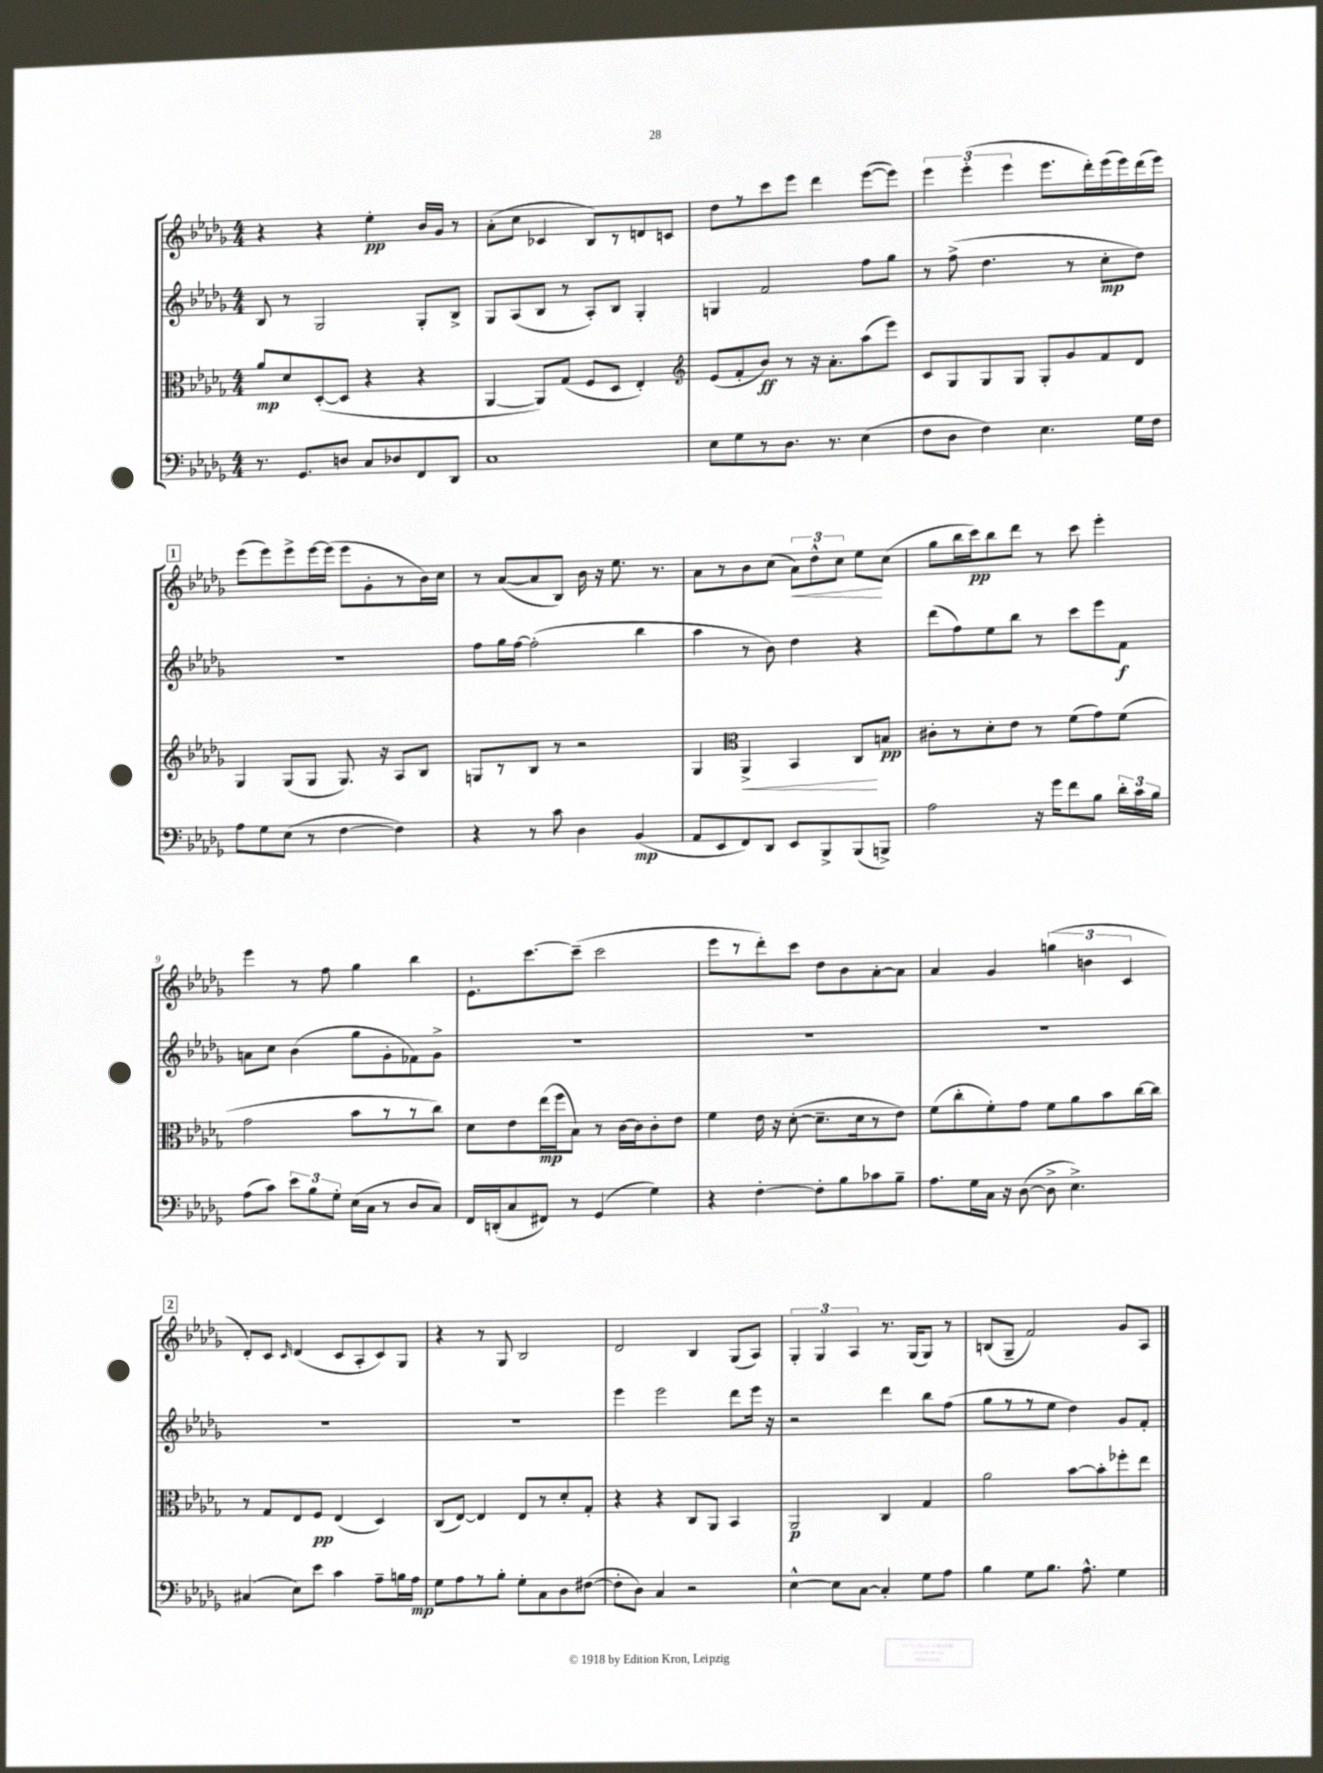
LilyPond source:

<<
\new StaffGroup <<
\new Staff = "s0" {
    \clef treble \key des \major \numericTimeSignature \time 4/4
    \autoBeamOff r4 r4 ees''4-.\pp bes'16[ ges'16] r8 |
    aes'8[-.( c''8] ces'4 bes8[) r8 d'8 c'8] |
    des''8[ r8 c'''8 ees'''8] des'''4 ees'''8[~( ees'''8]) |
    \tuplet 3/2 { ees'''4 ees'''4-.( ees'''4 } ees'''8.[ des'''16-.) ees'''16( ees'''16) des'''16( ees'''16]) |
    \mark \markup { \box "1" } ees'''8[( ees'''8) ees'''8-> ees'''16~ ees'''16]( ees'''8[ ges'8-. r8 bes'16) c''16] |
    r8 aes'8[~( aes'8 bes8]) bes'16 r16 ees''8. r8. |
    aes'8[ r8 bes'8 c''8]( \tuplet 3/2 { aes'8[\<) des''8-^ c''8] } ees''8[\! c''8]( |
    ges''8[ bes''16 c'''16\pp) bes''8 des'''8] r8 c'''8 ees'''4-. |
    ees'''4 r8 f''8 ges''4 bes''4 |
    ees'8.[-! c'''8.~ c'''8]--( c'''2 |
    ees'''8[ r8 des'''8-.) c'''8] des''8[ bes'8 aes'8~-. aes'8] |
    aes'4 ges'4 \tuplet 3/2 { g''4( b'4 c'4 } |
    \mark \markup { \box "2" } des'8[-.) c'8] \grace { c'16 } des'4( c'8[ aes8-. c'8) ges8] |
    r4 r8 ges8 bes2 |
    des'2 bes4 ges8[( aes8]) |
    \tuplet 3/2 { ges4-. ges4 aes4 } r8. ges16[( ges8]) r8 |
    b8[( ges8]-- f'2) ges'8[ aes8] \bar "|." |
}
\new Staff = "s1" {
    \clef treble \key des \major \numericTimeSignature \time 4/4
    \autoBeamOff bes8 r8 ges2 ges8[-. bes8]-> |
    ges8[ aes8( bes8] r8 aes8[-.) bes8] ges4-. |
    g4 f'2 f''8[ ges''8] |
    r8 f''8->( des''4. r8 c''8[-.\mp des''8]) |
    \mark \markup { \box "1" } R1 |
    f''8[ ges''16 f''16]~ f''2-.( bes''4 |
    aes''4 r8 bes'8) des''4 r4 |
    des'''8[( f''8) ees''8 bes''8] r8 c'''8[ ees'''8 f'8]\f |
    a'8[ c''8] bes'4( ges''8[ ges'8-. fes'8) ges'8]-> |
    R1 |
    R1 |
    R1 |
    \mark \markup { \box "2" } R1 |
    R1 |
    ees'''4 ees'''2 des'''8[ ees'''16] r16 |
    r2 des'''4 bes''8[ f''8]( |
    ges''8[ r8 r8 ees''8] des''4) ges'8[ f'8]-. \bar "|." |
}
\new Staff = "s2" {
    \clef alto \key des \major \numericTimeSignature \time 4/4
    \autoBeamOff aes'8[\mp des'8 des8~-.( des8] r4 r4 |
    aes,4~ aes,8[) ges8]( f8[ des8] ees4-.) |
    \clef treble ees'8[( f'8-. bes'8]\ff) r8 r16 aes'8.[-. aes''8( ees'''8]) |
    c'8[ ges8 ges8 ges8] ges8[-. ges'8 f'8 des'8] |
    \mark \markup { \box "1" } ges4 ges8[( ges8] ges8.) r16 aes8[ bes8] |
    g8[ r8 bes8] r8 r2 |
    ges4 \clef alto aes,4->\< bes,4 c8[\! b8]\pp |
    cis'8[-. r8 des'8-. ees'8] r8 f'8[( ges'8) f'8]( |
    ges'2 bes'8[ r8 r8 c''8]) |
    des'8[ ees'8 ees''16\mp( f''16 bes8]) r8 c'16[~ c'16 c'8-. ees'8] |
    f'4 ees'16 r16 des'8~-.( des'8.[-- des'16 r8 ees'8]) |
    f'8[( c''8-. f'8-.) ges'8] f'8[ aes'8 bes'8 c''16~ c''16] |
    \mark \markup { \box "2" } r8 ges8[ ees8 f8]\pp ees4( des4) |
    c8[( ees8]~) ees4 ees8[ r8 des'8-. ges8]-. |
    r4 r4 c8[ aes,8] bes,4 |
    aes,2\p c4 ges4 |
    aes'2 bes'8[~ bes'8-. fes''8-. ees''8] \bar "|." |
}
\new Staff = "s3" {
    \clef bass \key des \major \numericTimeSignature \time 4/4
    \autoBeamOff r8. ges,8.[ d8] c8[ des8 f,8 des,8] |
    c1 |
    ees8[ ges8 r8 des8.] r8. ees4( |
    f8[ des8] f4) ees4. ges16[ f16] |
    \mark \markup { \box "1" } aes8[ ges8 ees8]( r8 f4~ f4) |
    r4 r8 c'8 des4 bes,4\mp( |
    aes,8[ ees,8 f,8) des,8] ees,8[ bes,,8-> bes,,8( b,,8]->) |
    aes2 r16 ges'16[ f'8 bes8] \tuplet 3/2 { des'16[-. c'16 bes16] } |
    aes8[( c'8]) \tuplet 3/2 { ees'8[ bes8 ges8]-. } ees16[( c16] r8 des8[ c8]) |
    f,16[ d,16-.( c8 fis,8]) r8 ges,4( ges4) |
    r4 f4~-. f8[-. bes8 ces'8 bes8]-- |
    aes8.[ ges16 c16] r16 des8~( des8-> ees4.->) |
    \mark \markup { \box "2" } cis4( ees8[) ees'8] c'4 aes8[-- b16 aes16]\mp |
    ges8[ aes8 r8 bes8]-. ges8[-. c8 des8 fis8]~( |
    fis8[-. des8]) c4 r2 |
    ees4~-^ ees8[ c8]~ c4-. ges8[ aes8] |
    bes4 ges8[ bes8.] aes8.-^ ges4 \bar "|." |
}
>>
>>
